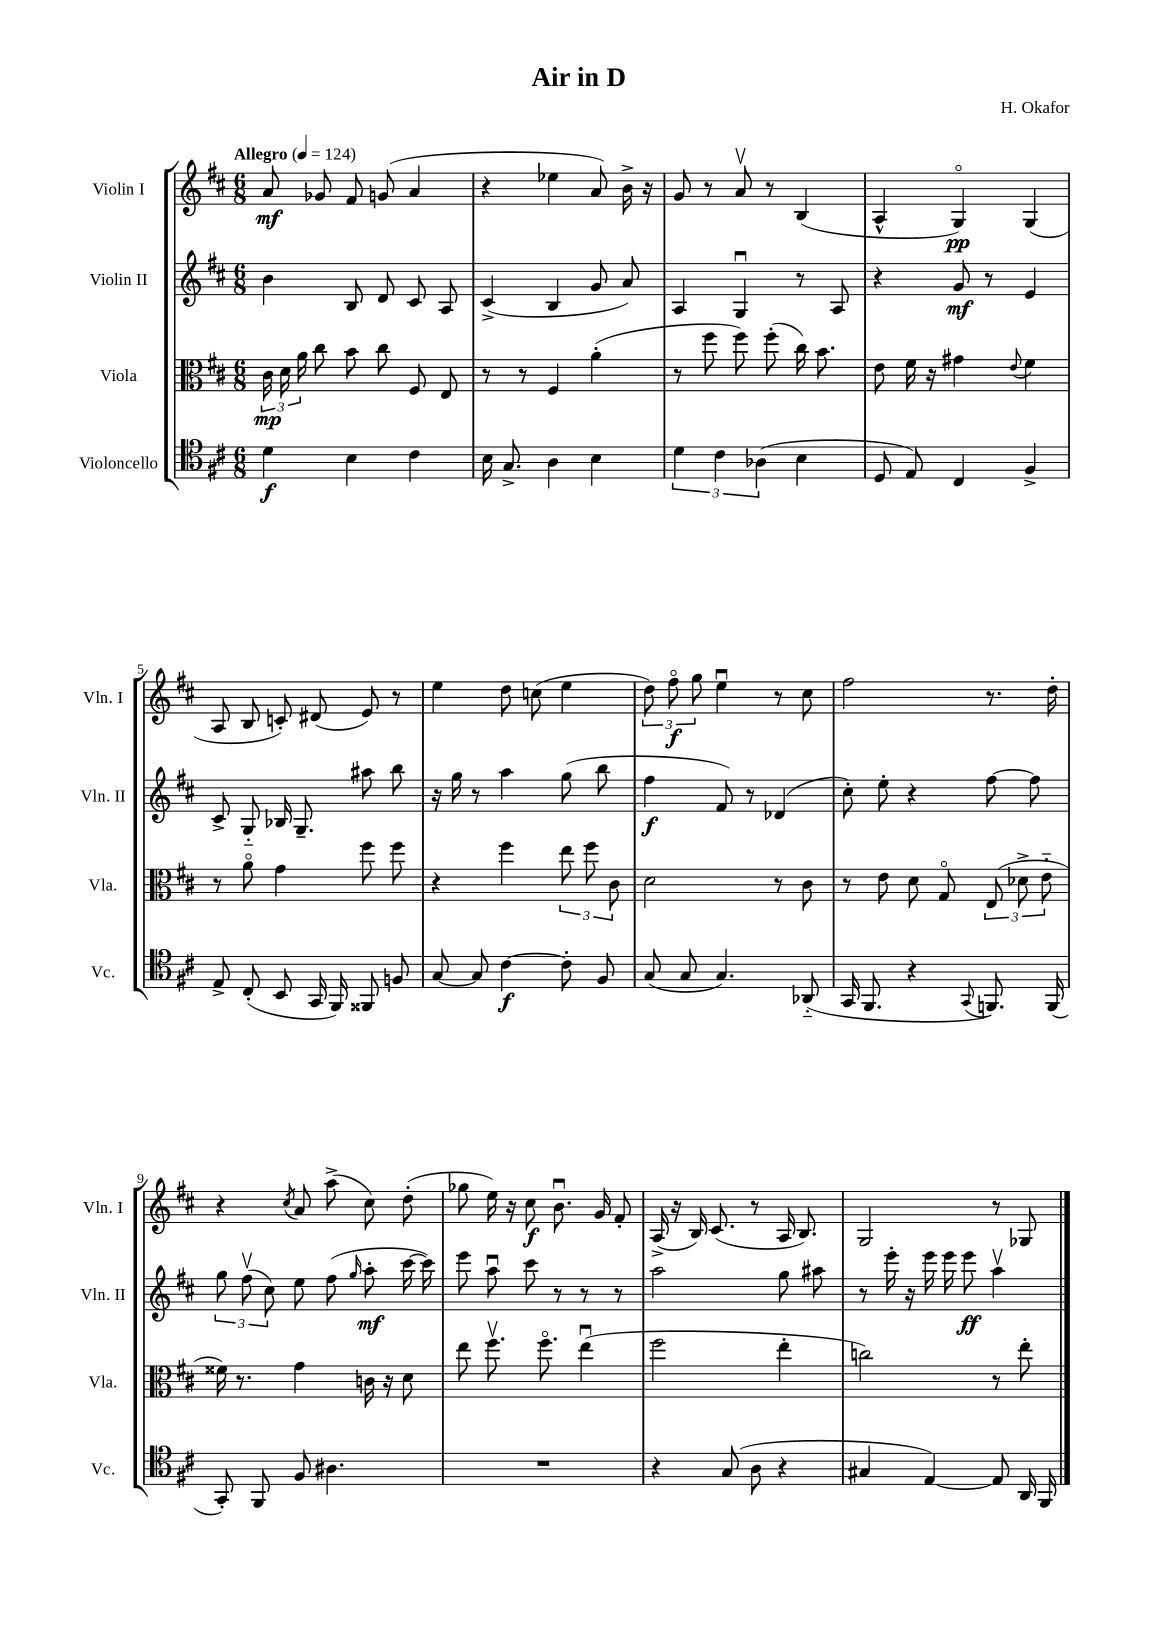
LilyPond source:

\header { title = "Air in D" composer = "H. Okafor" }
<<
\new StaffGroup <<
\new Staff = "s0" \with { instrumentName = "Violin I" shortInstrumentName = "Vln. I" } {
    \clef treble \key d \major \numericTimeSignature \time 6/8 \tempo "Allegro" 4 = 124
    \autoBeamOff a'8\mf ges'8 fis'8 g'8( a'4 |
    r4 ees''4 a'8) b'16-> r16 |
    g'8 r8 a'8\upbow r8 b4( |
    a4-^ g4\flageolet\pp) g4( |
    a8 b8 c'8-.) dis'8( e'8) r8 |
    e''4 d''8 c''8( e''4 |
    \tuplet 3/2 { d''8) fis''8\flageolet\f g''8 } e''4\downbow r8 cis''8 |
    fis''2 r8. d''16-. |
    r4 \acciaccatura { cis''8 } a'8 a''8->( cis''8) d''8-.( |
    ges''8 e''16) r16 cis''8\f b'8.\downbow g'16 fis'8-. |
    a16->( r16 b16) cis'8.( r8 a16 b8.) |
    g2 r8 ges8 \bar "|." |
}
\new Staff = "s1" \with { instrumentName = "Violin II" shortInstrumentName = "Vln. II" } {
    \clef treble \key d \major \numericTimeSignature \time 6/8
    \autoBeamOff b'4 b8 d'8 cis'8 a8 |
    cis'4->( b4 g'8 a'8) |
    a4 g4\downbow r8 a8 |
    r4 g'8\mf r8 e'4 |
    cis'8-> g8-_ bes16 g8.-- ais''8 b''8 |
    r16 g''16 r8 a''4 g''8( b''8 |
    fis''4\f fis'8) r8 des'4( |
    cis''8-.) e''8-. r4 fis''8~ fis''8 |
    \tuplet 3/2 { g''8 fis''8\upbow( cis''8) } e''8 fis''8( \grace { g''16 } a''8-.\mf cis'''16~ cis'''16) |
    e'''8 a''8\downbow cis'''8 r8 r8 r8 |
    a''2 g''8 ais''8 |
    r8 e'''16-. r16 e'''16 e'''16 e'''8\ff a''4\upbow \bar "|." |
}
\new Staff = "s2" \with { instrumentName = "Viola" shortInstrumentName = "Vla." } {
    \clef alto \key d \major \numericTimeSignature \time 6/8
    \autoBeamOff \tuplet 3/2 { cis'16\mp d'16 a'16 } cis''8 b'8 cis''8 fis8 e8 |
    r8 r8 fis4 a'4-.( |
    r8 fis''8 fis''8) fis''8-.( cis''16) b'8. |
    e'8 fis'16 r16 gis'4 \appoggiatura { e'8 } fis'4 |
    r8 a'8\flageolet g'4 fis''8 fis''8 |
    r4 fis''4 \tuplet 3/2 { e''8 fis''8 cis'8 } |
    d'2 r8 cis'8 |
    r8 e'8 d'8 g8\flageolet \tuplet 3/2 { e8( des'8-> e'8-_ } |
    fisis'16) r8. g'4 c'16 r16 d'8 |
    e''8 fis''8.\upbow fis''8.\flageolet e''4\downbow( |
    fis''2 e''4-. |
    c''2) r8 e''8-. \bar "|." |
}
\new Staff = "s3" \with { instrumentName = "Violoncello" shortInstrumentName = "Vc." } {
    \clef tenor \key d \major \numericTimeSignature \time 6/8
    \autoBeamOff d'4\f b4 cis'4 |
    b16 g8.-> a4 b4 |
    \tuplet 3/2 { d'4 cis'4 aes4( } b4 |
    d8 e8) cis4 fis4-> |
    e8-> cis8-.( b,8 g,16 fis,16) fisis,8 f8 |
    g8~ g8 cis'4~\f cis'8-. fis8 |
    g8( g8 g4.) aes,8-_( |
    g,16 fis,8. r4 \appoggiatura { g,8 } f,8.) f,16( |
    g,8-.) fis,8 fis8 ais4. |
    R2. |
    r4 g8( a8 r4 |
    gis4 e4~) e8 a,16 fis,16 \bar "|." |
}
>>
>>
